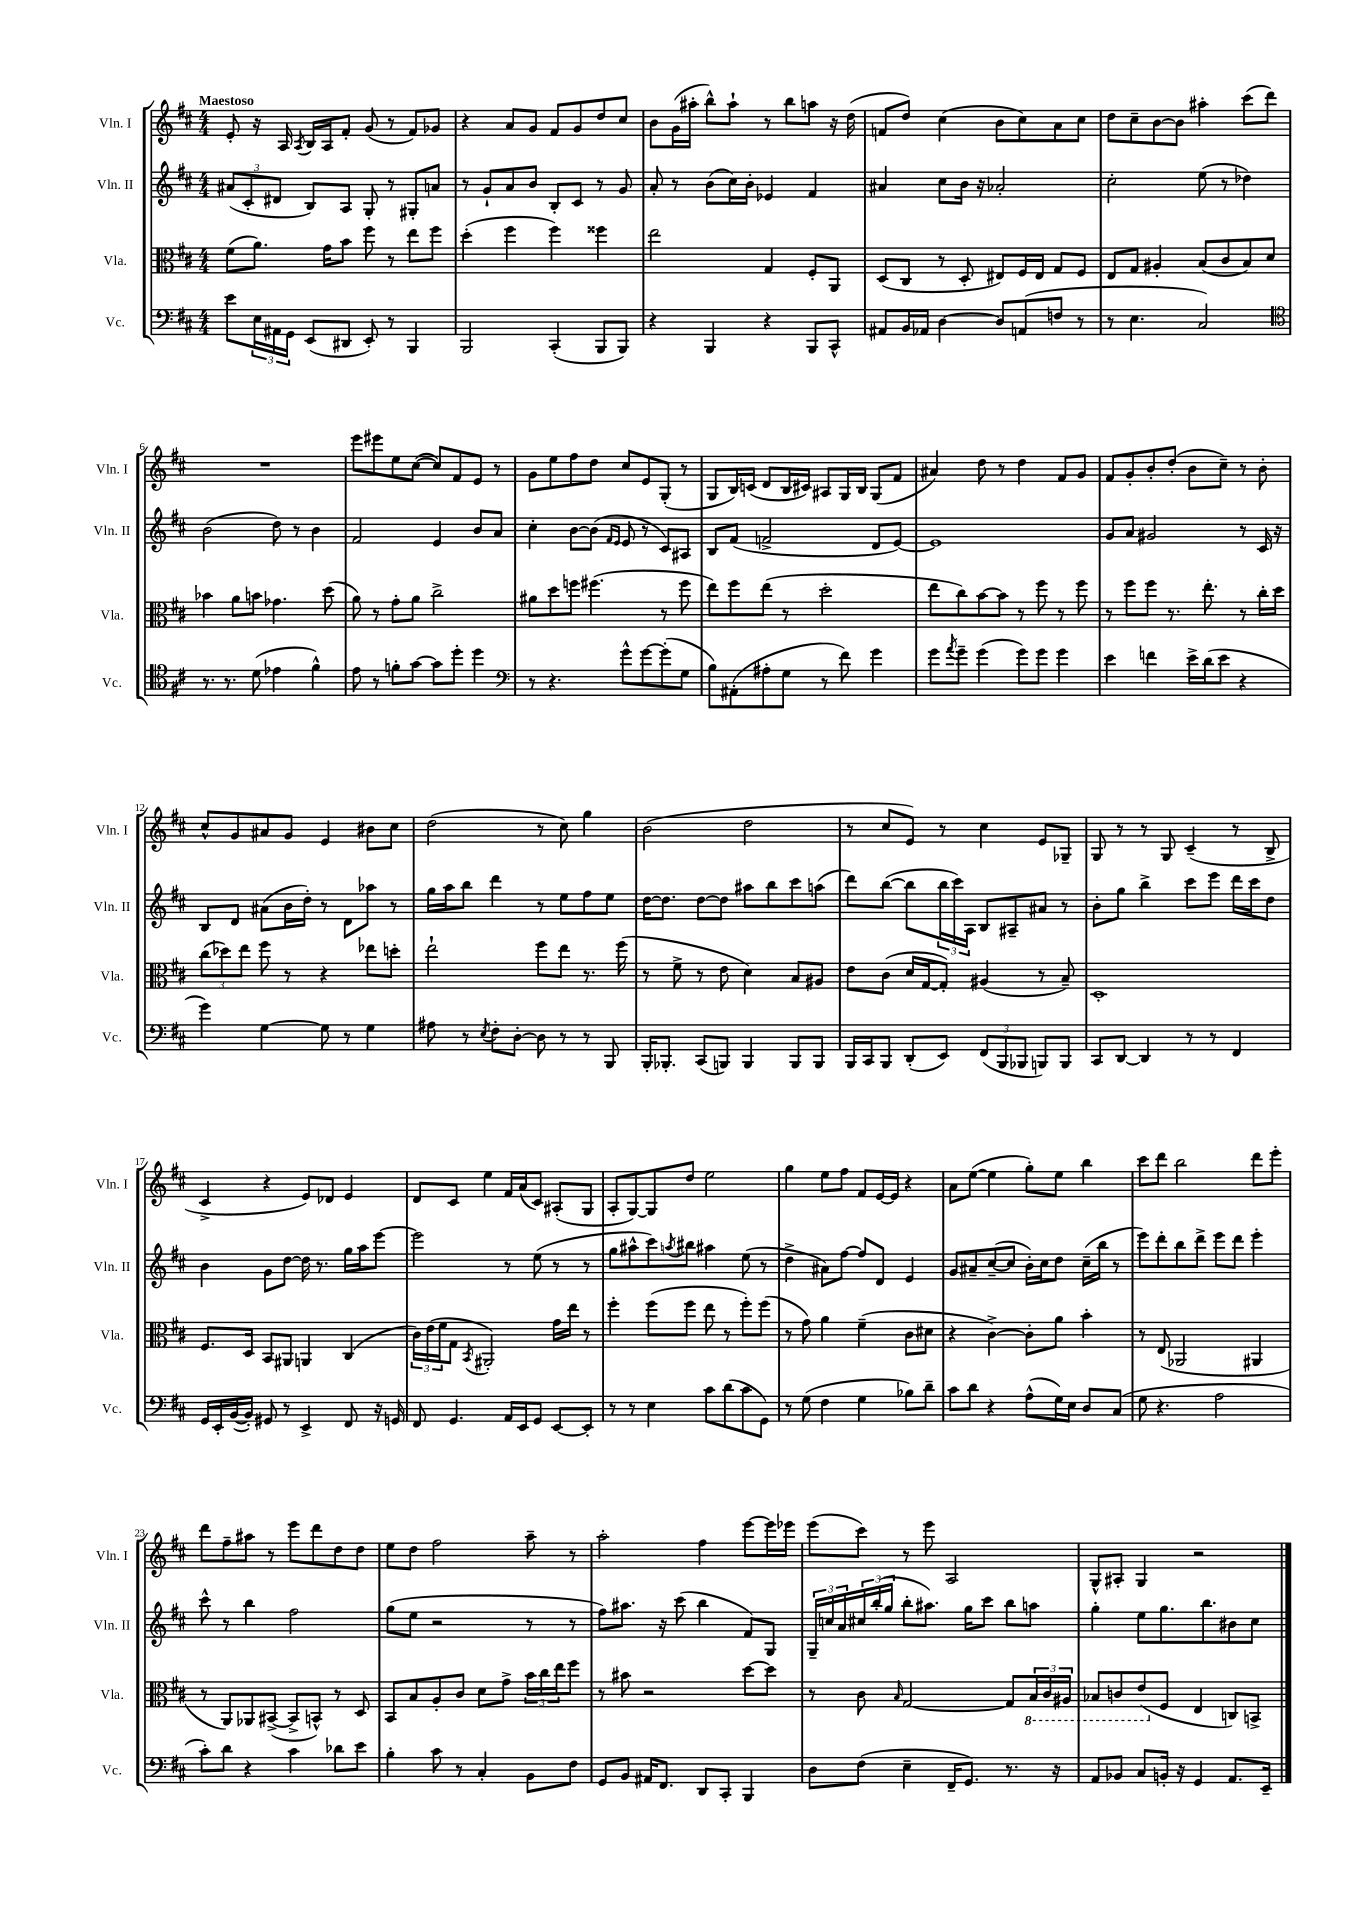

**kern	**kern	**kern	**kern
*part4	*part3	*part2	*part1
*staff4	*staff3	*staff2	*staff1
*I"Vc.	*I"Vla.	*I"Vln. II	*I"Vln. I
*I'Vc.	*I'Vla.	*I'Vln. II	*I'Vln. I
*clefF4	*clefC3	*clefG2	*clefG2
*k[f#c#]	*k[f#c#]	*k[f#c#]	*k[f#c#]
*M4/4	*M4/4	*M4/4	*M4/4
=1	=1	=1	=1
!	!	!	!LO:TX:a:B:t=Maestoso
8e\L	(8f#\L	(12a#X/L	8e'/
.	.	12c#'/	.
24E\L	8.a\J)	.	16r
24AA#X\	.	12d#X/J	.
.	.	.	16A/
24GG\JJ	.	.	.
.	.	.	8qA/
(8EE/L	.	8B/L)	16B/LL
.	16g\KL	.	16A/J
8DD#X/J	8b\J	8A/J	8f#'/J
8EE'/)	8ff#\	8G'/	(8g/
8r	8r	8r	8r
4BBB/	8ee\L	8G#X'/L	8f#/L)
.	8ff#\J	8an/J	8g-X/J
=2	=2	=2	=2
2BBB/	(4dd'\	8r	4r
.	.	8g`/L	.
.	4ff#\	8a/	8a/L
.	.	8b/J	8g/J
(4CC#'/	4ff#\)	8B'/L	8f#/L
.	.	8c#/J	8g/
8BBB/L	4ff##X\	8r	8dd/
8BBB/J)	.	8g/	8cc#/J
=3	=3	=3	=3
4r	2ee\	8a'/	8b\L
.	.	8r	(16g\L
.	.	.	16aa#X'\JJ
4BBB/	.	(8b\L	8bb^^\L)
.	.	16cc#\L)	8aa#`\J
.	.	16b'\JJ	.
4r	4G/	4e-X/	8r
.	.	.	8bb\L
8BBB/L	8F#'/L	4f#/	8aan\J
8CC#^^/J	8AA/J	.	16r
.	.	.	(16dd\
=4	=4	=4	=4
8AA#X/L	(8D/L	4a#X/	8fn/L
16BB/L	8C#/J	.	8dd/J)
16AA-X/JJ	.	.	.
[4D\	8r	8cc#\L	(4cc#\
.	8D'/	16b\Jk	.
.	.	16r	.
8D/L]	8E#X/L)	2a-X'/	8b\L
(8AAn/	16F#/L	.	8cc#\)
.	16E#/JJ	.	.
8Fn/J	8G/L	.	8a\
8r	8F#/J	.	8cc#\J
=5	=5	=5	=5
8r	8E/L	2cc#'\	8dd\L
4.E\	8G/J	.	8cc#~\
.	4A#X'/	.	[8b\
.	.	.	8b\J]
2C#/)	(8B/L	(8ee\	4aa#X'\
.	8c#/	8r	.
.	8B/)	4dd-X\)	(8ccc#\L
.	8d/J	.	8ddd\J)
!!LO:LB:g=z
=6	=6	=6	=6
*clefC4	*	*	*
8.r	4b-X\	(2b\	1r
8.r	.	.	.
.	8a\L	.	.
(8d\	8bn\J	.	.
4e-X\	4.g-X\	8dd\)	.
.	.	8r	.
4f#^^\)	.	4b\	.
.	(8dd\	.	.
=7	=7	=7	=7
8e\	8a\)	2f#/	8eee\L
8r	8r	.	8eee#X\
8fn'\L	8g'\L	.	8ee\
[8g\J	8a\J	.	([8cc#\J
8g\L]	2cc#^\	4e/	8cc#/L])
8dd'\J	.	.	8f#/
4dd\	.	8b/L	8e/J
.	.	8a/J	8r
=8	=8	=8	=8
*clefF4	*	*	*
8r	8a#X\L	4cc#'\	8g\L
4.r	8dd\	.	8ee\
.	8ffn\J	[8b\L	8ff#\
.	(4.ff#X\	(8b\J]	8dd\J
.	.	16qqf#/LL	.
.	.	16qqe/JJ	.
8g^^\L	.	8e/	8cc#/L
[8g\	.	8r	8e/
(8g'\]	8r	8c#/L)	(8G'/J
8G\J	8ff#\	8A#X/J	8r
=9	=9	=9	=9
8B\L)	8ee\L)	8B/L	8G/L
(8AA#X'\	8ff#\	(8f#/J	16B/L)
.	.	.	(16cn/JJ
8A#X'\	(8ee\J	2fn^/	8d/L
8G\J	8r	.	16B/L
.	.	.	16c#X/JJ)
8r	2dd'\	.	8A#X/L
8f#\)	.	.	16G/L
.	.	.	16B/JJ
4g\	.	8d/L	(8G/L
.	.	[8e/J)	8f#/J
=10	=10	=10	=10
8g\L	8ee\L	1e]	4a#X/)
8qa/	.	.	.
8g~\J	8cc#\)	.	.
(4g\	[8b\	.	8dd\
.	8b\J]	.	8r
8g\L)	8r	.	4dd\
8g\J	8ff#\	.	.
4g\	8r	.	8f#/L
.	8ff#\	.	8g/J
=11	=11	=11	=11
4e\	8r	8g/L	8f#/L
.	8ff#\L	8a/J	8g'/
4fn\	8ff#\J	2g#X/	8b'/
.	8.r	.	(8dd'/J
16e^\LL	.	.	8b\L
(16d\J	8.ee'\	.	.
8e\J	.	.	8cc#~\J)
4r	8r	8r	8r
.	16cc#'\LL	16c#/	8b'\
.	16dd\JJ	16r	.
!!LO:LB:g=z
=12	=12	=12	=12
4g\)	(12cc#\L	8B/L	8cc#^^/L
.	12dd-X\)	.	.
.	.	8d/J	8g/
.	12ee\J	.	.
[4G\	8ff#\	(8a#X\L	8a#X/
.	8r	16b\L	8g/J
.	.	16dd'\JJ)	.
8G\]	4r	8r	4e/
8r	.	8d\L	.
4G\	8ee-X\L	8aa-X\J	8b#X\L
.	8ddn'\J	8r	8cc#\J
=13	=13	=13	=13
8A#X\	2ee`\	16gg\LL	(2dd\
.	.	16aa\J	.
8r	.	8bb\J	.
8qE/	.	.	.
8F#'\L	.	4ddd\	.
[8D'\J	.	.	.
8D\]	8ff#\L	8r	8r
8r	8ee\J	8ee\L	8cc#\)
8r	8.r	8ff#\	4gg\
8BBB/	.	8ee\J	.
.	(16ff#\	.	.
=14	=14	=14	=14
16BBB'/KL	8r	[16dd\KL	(2b\
8.BBB-X'/J	.	8.dd\J]	.
.	8f#^\	.	.
(8CC#/L	8r	[8dd\L	.
8BBBn/J)	8e\	8dd\J]	.
4BBB/	4d\)	8aa#X\L	2dd\
.	.	8bb\	.
8BBB/L	8B/L	8ccc#\	.
8BBB/J	8A#X/J	(8aan\J	.
=15	=15	=15	=15
16BBB/LL	8e\L	8ddd\L)	8r
16CC#/J	.	.	.
8BBB/J	(8c#\J	([8bb\J	8cc#/L
(8DD'/L	16d/LL	8bb\L]	8e/J)
.	[16G/J	.	.
8EE/J)	8G'/J])	24bb\L	8r
.	.	24ccc#\)	.
.	.	24A\JJ	.
(12FF#/L	(4A#X/	8B/L	4cc#\
12BBB/	.	.	.
.	.	8A#X~/	.
12BBB-X/J	.	.	.
8BBBn/L)	8r	8a#X/J	8e/L
8BBB/J	8B~/)	8r	8G-X~/J
=16	=16	=16	=16
8CC#/L	1D'	8b'\L	8G/
[8DD/J	.	8gg\J	8r
4DD/]	.	4bb^\	8r
.	.	.	8G/
8r	.	8ccc#\L	(4c#~/
8r	.	8eee\J	.
4FF#/	.	16ddd\LL	8r
.	.	16ccc#\J	.
.	.	8dd\J	8B^/
!!LO:LB:g=z
=17	=17	=17	=17
16GG/LL	8.F#/L	4b\	4c#^/
16EE'/	.	.	.
([16BB/	.	.	.
16BB'/JJ])	16D/Jk	.	.
8GG#X/	8BB/L	8g\L	4r
8r	8AA#X/J	[8dd\J	.
4EE^/	4AAn/	16dd\]	8e/L)
.	.	8.r	.
.	.	.	8d-X/J
8FF#/	(4C#/	16gg\LL	4e/
.	.	16aa\J	.
16r	.	[8eee\J	.
16GGn/	.	.	.
=18	=18	=18	=18
8FF#/	24c#\LL)	2eee\]	8d/L
.	(24e\	.	.
.	24f#\J	.	.
4.GG/	8G\J	.	8c#/J
.	8qBB/	.	.
.	2AA#X'/)	.	4ee\
16AA/LL	.	8r	16f#/LL
16EE/J	.	.	(16a/J
8GG/J	.	(8ee\	8c#/J)
[8EE/L	16g\LL	8r	(8A#X'/L
.	16ee\JJ	.	.
8EE'/J]	8r	8r	8G/J
=19	=19	=19	=19
8r	4ff#'\	8gg\L	8A'/L
8r	.	8aa#X^^\	[8G/)
4E\	(8ff#\L	8ccc#\)	8G/]
.	.	8qaan/	.
.	8ff#\J	8bb#X\J	8dd/J
8c#\L	8ee\	4aa#X\	2ee\
(8d\	8r	.	.
8c#\	8ff#'\L)	(8ee\	.
8GG\J)	(8ff#\J	8r	.
=20	=20	=20	=20
8r	8r	4dd^\	4gg\
(8G\	8g\)	.	.
4F#\	4a\	8a#X\L)	8ee\L
.	.	[8ff#\J	8ff#\J
4G\	(4f#~\	8ff#/L]	8f#/L
.	.	8d/J	[16e/L
.	.	.	16e/JJ]
8B-X\L)	8c#\L	4e/	4r
8d~\J	8d#X\J	.	.
=21	=21	=21	=21
8c#\L	4r	8g/L	8a\L
8d\J	.	8a#X~/	([8ee\J
4r	[4c#^\)	([8cc#~/	4ee\]
.	.	8cc#/J]	.
(8A^^\L	8c#'\L]	16b'\LL)	8gg'\L)
.	.	16cc#\J	.
16G\L)	8a\J	8dd\J	8ee\J
16E\JJ	.	.	.
8D/L	4b'\	(16cc#~\LL	4bb\
.	.	16bb\JJ	.
(8C#/J	.	8r	.
=22	=22	=22	=22
8G\	8r	8eee\L)	8ccc#\L
4.r	(8E/	8ddd'\	8ddd\J
.	2AA-X/	8bb\	2bb\
.	.	8ddd^\J	.
2A\	.	8eee\L	.
.	.	8ddd\J	.
.	4AA#X/	4eee'\	8ddd\L
.	.	.	8eee'\J
!!LO:LB:g=z
=23	=23	=23	=23
8c#'\L)	8r	8ccc#^^\	8ddd\L
8d\J	8AA/L)	8r	8ff#~\
4r	8AA-X/	4bb\	8aa#X\J
.	([8BB#X^/J	.	8r
4c#\	8BB#^/L]	2ff#\	8eee\L
.	8BBn^^/J)	.	8ddd\
8d-X\L	8r	.	8dd\
8e\J	8D/	.	8dd\J
=24	=24	=24	=24
4B'\	8BB/L	(8gg\L	8ee\L
.	8B/	8ee\J	8dd\J
8c#\	8A'/	2r	2ff#\
8r	8c#/J	.	.
4C#'/	8d\L	.	.
.	8g^\J	.	.
8BB\L	24b\LL	8r	8aa~\
.	24cc#\	.	.
.	24ee\J	.	.
8F#\J	8ff#\J	8r	8r
=25	=25	=25	=25
8GG/L	8r	8ff#\L)	2aa'\
8BB/J	8b#X\	8.aa#X\J	.
16AA#X/KL	2r	.	.
8.FF#/J	.	16r	.
.	.	(8ccc#\	.
8DD/L	.	4bb\	4ff#\
8CC#'/J	.	.	.
4BBB/	[8dd\L	8f#/L)	[8eee\L
.	8dd\J]	8G/J	16eee\L]
.	.	.	16eee-X\JJ
=26	=26	=26	=26
8D\L	8r	24G~/LL	(8eee\L
.	.	24ccn/	.
.	.	24a/	.
(8F#\J	8c#\	24cc#X/	8ccc#\J)
.	.	(24bb'/	.
.	.	24gg/JJ	.
.	16qqB/	.	.
4E~\	[2G/	8bb'\L	8r
.	.	8.aa#X\J)	8eee\
16FF#~/KL	.	.	2A/
8.GG/J)	.	16gg\KL	.
.	.	8ccc#\J	.
8.r	8G/L]	8bb\L	.
*	*8ba	*	*
.	24BB/L	8aan\J	.
.	24C#/	.	.
16r	.	.	.
.	24AA#X/JJ	.	.
=27	=27	=27	=27
8AA/L	8BB-X/L	4gg'\	8G^^/L
8BB-X/J	8Cn/	.	8A#X'/J
8C#/L	(8E/	8ee\L	4G/
*	*X8ba	*	*
16BBn'/Jk	8F#/J	8.gg\	.
16r	.	.	.
4GG/	4E/	.	2r
.	.	8.bb\	.
8.AA/L	8Cn/L)	8b#X\	.
.	8BBn^/J	8cc#\J	.
16EE~/Jk	.	.	.
==	==	==	==
*-	*-	*-	*-
